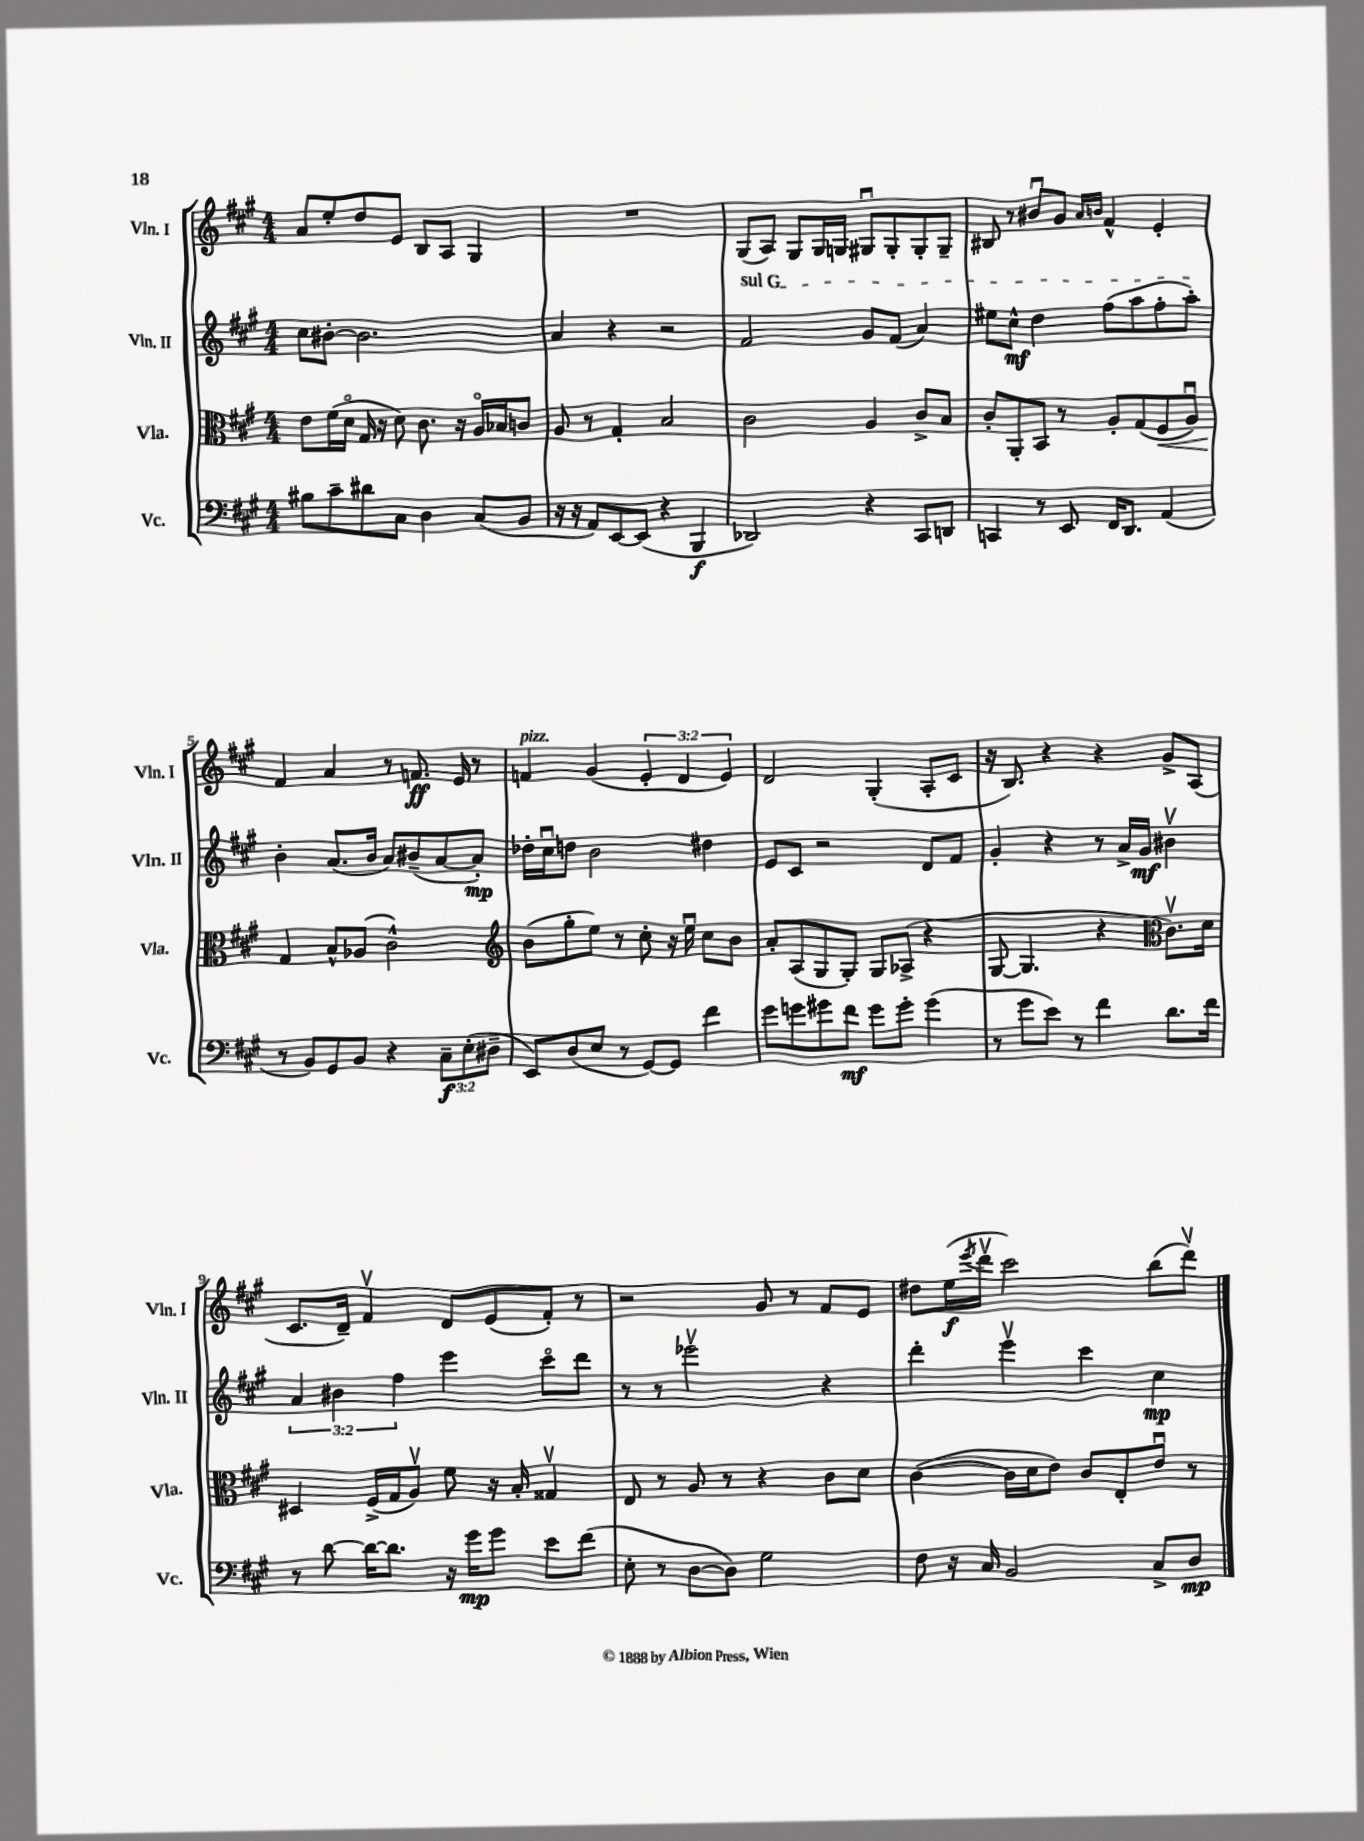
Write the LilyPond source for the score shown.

<<
\new StaffGroup <<
\new Staff = "s0" \with { instrumentName = "Vln. I" shortInstrumentName = "Vln. I" } {
    \clef treble \key a \major \numericTimeSignature \time 4/4 \override Staff.TupletNumber.text = #tuplet-number::calc-fraction-text
    a'8 e''8-. d''8 e'8 b8 a8 gis4 |
    R1 |
    gis8( a8) gis8 gis16 g16 gis8\downbow gis8-. gis8-. gis8-- |
    bis8 r8 bis'8\downbow gis'8 \grace { a'16 b'16 } fis'4-^ e'4-. |
    fis'4 a'4 r8 f'8.\ff e'16 r8 |
    f'4^\markup { \italic "pizz." } gis'4( \tuplet 3/2 { e'4-. d'4 e'4) } |
    d'2 gis4-.( a8-. cis'8 |
    r16 b8.) r4 r4 gis'8-> a8( |
    cis'8. d'16--) fis'4\upbow d'8 e'8( fis'8-.) r8 |
    r2 gis'8 r8 fis'8 e'8 |
    dis''8 e''16\f( \acciaccatura { e'''8 } d'''16\upbow cis'''2) b''8( d'''8\upbow) \bar "|." |
}
\new Staff = "s1" \with { instrumentName = "Vln. II" shortInstrumentName = "Vln. II" } {
    \clef treble \key a \major \numericTimeSignature \time 4/4 \override Staff.TupletNumber.text = #tuplet-number::calc-fraction-text
    cis''8 bis'8~-. bis'2. |
    a'4 r4 r2 |
    \once \override TextSpanner.bound-details.left.text = \markup { \italic "sul G" } fis'2\startTextSpan gis'8 fis'8( a'4) |
    eis''8 cis''8-^\mf d''4 fis''8( a''8 fis''8-. a''8-.\stopTextSpan) |
    b'4-. a'8.( b'16 a'8) bis'8--( a'8~ a'8-.\mp) |
    des''16-. cis''16\downbow d''8 b'2 dis''4 |
    e'8 cis'8 r2 d'8 fis'8 |
    gis'4-. r4 r8 a'16-> gis'16\mf bis'4\upbow |
    \tuplet 3/2 { a'4 bis'4 fis''4 } e'''4 cis'''8\flageolet d'''8 |
    r8 r8 ees'''2\upbow r4 |
    d'''4-. e'''4\upbow cis'''4 cis''4\mp \bar "|." |
}
\new Staff = "s2" \with { instrumentName = "Vla." shortInstrumentName = "Vla." } {
    \clef alto \key a \major \numericTimeSignature \time 4/4
    e'8 fis'16( d'16\flageolet gis16 r16 d'8) cis'8. r16 a16\flageolet bes16 c'8 |
    a8 r8 gis4-. b2 |
    cis'2 a4 cis'8-> b8 |
    cis'8-. a,8-. b,8 r8 a8-. gis8( fis8\< a8\downbow) |
    gis4\! b8-^ aes8( cis'2-^) |
    \clef treble b'8( gis''8-. e''8) r8 cis''8-. r16 e''16\downbow cis''8 b'8 |
    a'8-. a8( gis8 gis8-.) gis8 aes8->( r4 |
    gis8~ gis4. r4 \clef alto cis'8.\upbow) d'16 |
    dis4 fis16->( gis16 a8\upbow) fis'8 r16 b16-. gisis4\upbow |
    e8 r8 a8 r8 r4 cis'8 d'8 |
    cis'4~( cis'16 d'16 e'8) cis'8 e8-. e'8\downbow r8 \bar "|." |
}
\new Staff = "s3" \with { instrumentName = "Vc." shortInstrumentName = "Vc." } {
    \clef bass \key a \major \numericTimeSignature \time 4/4 \override Staff.TupletNumber.text = #tuplet-number::calc-fraction-text
    bis8 cis'8-- dis'8 cis8 d4 cis8( b,8 |
    r16 r16 a,8) e,8~ e,8( r4 b,,4\f |
    des,2) r4 cis,8 d,8 |
    c,4 r8 e,8 fis,16 d,8. a,4( |
    r8 b,8) gis,8 b,8 r4 \tuplet 3/2 { cis8--\f e8-.( dis8-- } |
    e,8) d8( e8 r8 gis,8~) gis,8 fis'4 |
    gis'8 g'8 gis'8 fis'8\mf gis'8 gis'8-. gis'4( |
    r8 gis'8 e'8) r8 fis'4 d'8. fis'16 |
    r8 d'8~ d'16~ d'8. r16 gis'16\mp gis'8 e'8 fis'8( |
    e8-. r8 d8~ d8) gis2 |
    fis8 r16 cis16 b,2 cis8-> d8\mp \bar "|." |
}
>>
>>
